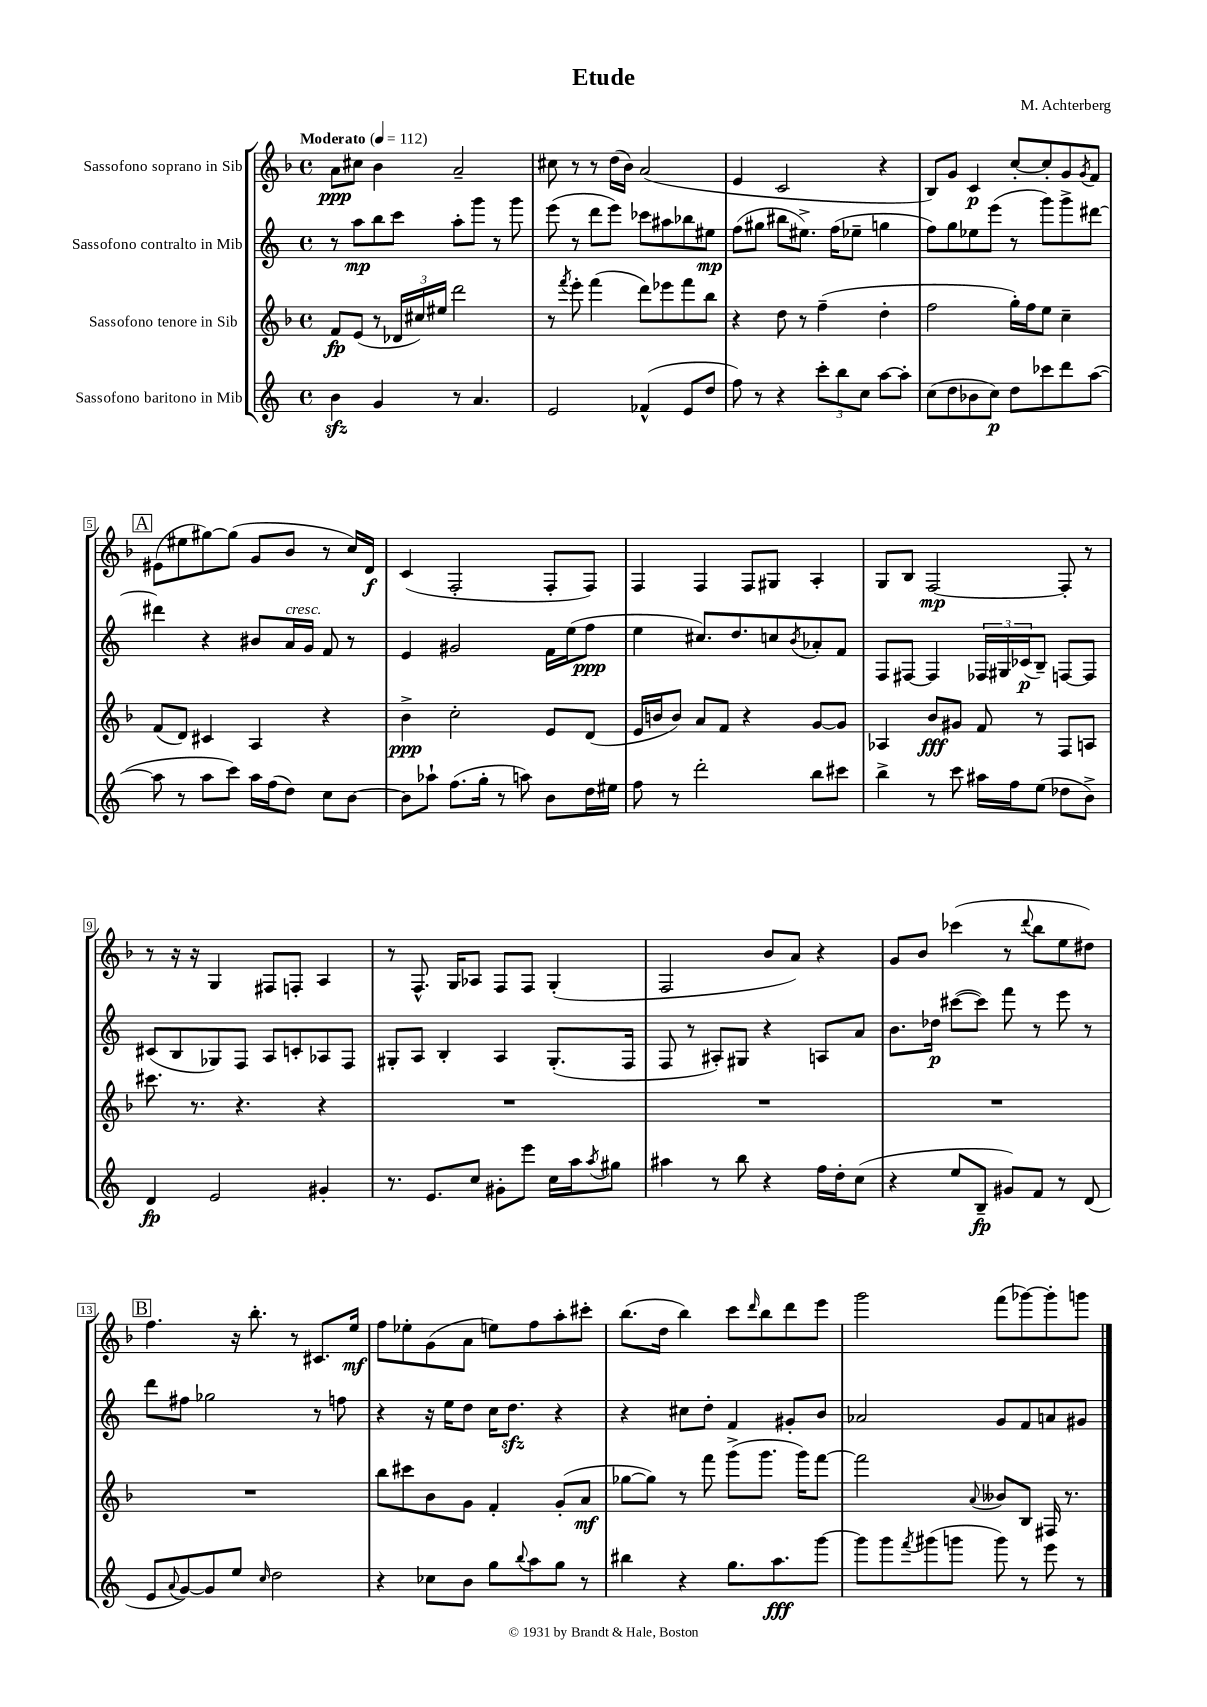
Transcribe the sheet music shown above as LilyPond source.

\header { title = "Etude" composer = "M. Achterberg" }
<<
\new StaffGroup <<
\new Staff = "s0" \with { instrumentName = "Sassofono soprano in Sib" } {
    \clef treble \key f \major \defaultTimeSignature \time 4/4 \tempo "Moderato" 4 = 112
    a'8\ppp cis''8 bes'4 a'2-- |
    cis''8 r8 r8 d''16( bes'16) a'2( |
    e'4 c'2 r4 |
    bes8) g'8 c'4\p c''8~-. c''8-. g'8 \acciaccatura { g'8 } f'8 |
    \mark \markup { \box "A" } eis'8( eis''8 gis''8~) gis''8( g'8 bes'8 r8 c''16) d'16\f |
    c'4( f2-. f8-. f8) |
    f4 f4 f8 gis8 a4-. |
    g8 bes8 f2~\mp f8-. r8 |
    r8 r16 r16 g4 fis8 f8-. a4 |
    r8 f8.-^ g16 aes8 f8 f8 g4-.( |
    f2 bes'8 a'8) r4 |
    g'8 bes'8 ces'''4( r8 \appoggiatura { d'''8 } bes''8 e''8 dis''8) |
    \mark \markup { \box "B" } f''4. r16 bes''8.-. r8 cis'8. e''16\mf |
    f''8 ees''8-. g'8( a'8 e''8) f''8 a''8-. cis'''8-. |
    bes''8.( d''16 bes''4) c'''8 \grace { d'''16 } bes''8 d'''8 e'''8 |
    g'''2 f'''8( ges'''8~) ges'''8-. g'''8 \bar "|." |
}
\new Staff = "s1" \with { instrumentName = "Sassofono contralto in Mib" } {
    \clef treble \key c \major \defaultTimeSignature \time 4/4
    r8 a''8\mp b''8 c'''8 a''8-. g'''8 r8 g'''8 |
    e'''8( r8 d'''8 e'''8) ces'''8 ais''8 bes''8 eis''8\mp |
    f''8( gis''8 bis''8 eis''8.->) f''16( ees''8-- g''4 |
    f''8) g''8 ees''8 e'''8( r8 g'''8) g'''8-> dis'''8~ |
    \mark \markup { \box "A" } dis'''4 r4 bis'8 a'16^\markup { \italic "cresc." } g'16 f'8 r8 |
    e'4 gis'2 f'16 e''16( f''8\ppp |
    e''4 cis''8.) d''8. c''8 \acciaccatura { b'8 } aes'8-. f'8 |
    f8 fis8~ fis4 \tuplet 3/2 { fes16 gis16 ces'16\p( } b8--) f8~ f8 |
    cis'8( b8 ges8) f8 a8 c'8-. aes8 f8 |
    gis8-. a8 b4-. a4 gis8.-.( f16 |
    f8 r8 ais8-.) gis8 r4 a8 a'8 |
    b'8. des''16\p cis'''8~( cis'''8) f'''8 r8 e'''8 r8 |
    \mark \markup { \box "B" } d'''8 fis''8 ges''2 r8 f''8 |
    r4 r16 e''16 d''8 c''16 d''8.\sfz r4 |
    r4 cis''8 d''8-. f'4 gis'8-. b'8 |
    aes'2 g'8 f'8 a'8 gis'8 \bar "|." |
}
\new Staff = "s2" \with { instrumentName = "Sassofono tenore in Sib" } {
    \clef treble \key f \major \defaultTimeSignature \time 4/4
    f'8\fp e'8( r8 \tuplet 3/2 { des'16 cis''16) eis''16 } d'''2 |
    r8 \acciaccatura { f'''8 } e'''8-. f'''4( d'''8) ees'''8 f'''8 bes''8 |
    r4 d''8 r8 f''4--( d''4-. |
    f''2 g''16-.) f''16 e''8 c''4-- |
    \mark \markup { \box "A" } f'8( d'8) cis'4 a4 r4 |
    bes'4->\ppp c''2-. e'8 d'8( |
    e'16 b'16 b'8) a'8 f'8 r4 g'8~ g'8 |
    aes4 bes'8\fff gis'8 f'8 r8 f8 a8 |
    cis'''8. r8. r4. r4 |
    R1 |
    R1 |
    R1 |
    \mark \markup { \box "B" } R1 |
    bes''8 cis'''8 bes'8 g'8 f'4-. g'8-.( a'8\mf |
    ges''8~ ges''8) r8 f'''8 g'''8->( g'''8. g'''16) f'''8~ |
    f'''2 \appoggiatura { a'8 } beses'8 bes8 fis16 r8. \bar "|." |
}
\new Staff = "s3" \with { instrumentName = "Sassofono baritono in Mib" } {
    \clef treble \key c \major \defaultTimeSignature \time 4/4
    b'4\sfz g'4 r8 a'4. |
    e'2 fes'4-^( e'8 d''8 |
    f''8) r8 r4 \tuplet 3/2 { c'''8-. b''8 c''8 } a''8~ a''8-. |
    c''8( d''8 bes'8 c''8\p) d''8 ces'''8 d'''8 a''8~( |
    \mark \markup { \box "A" } a''8 r8 a''8 c'''8) a''16 f''16( d''8) c''8 b'8~ |
    b'8 aes''8-! f''8.( g''16-. r8 a''8) b'8 d''16 eis''16 |
    f''8 r8 d'''2-. b''8 cis'''8 |
    b''4-> r8 c'''8 ais''16 f''16 e''8( des''8 b'8->) |
    d'4\fp e'2 gis'4-. |
    r8. e'8. c''8 gis'8-. e'''8 c''16 a''16 \acciaccatura { a''8 } gis''8 |
    ais''4 r8 b''8 r4 f''16 d''16-. c''8( |
    r4 e''8 b8--\fp gis'8) f'8 r8 d'8( |
    \mark \markup { \box "B" } e'8 \appoggiatura { a'8 } g'8~) g'8 e''8 \grace { c''16 } d''2 |
    r4 ces''8 b'8 g''8 \appoggiatura { b''8 } a''8 g''8 r8 |
    bis''4 r4 g''8. a''8.\fff g'''8~ |
    g'''8 g'''8 \acciaccatura { f'''8 } gis'''8( g'''8 g'''8) r8 e'''8 r8 \bar "|." |
}
>>
>>
\layout { \context { \Score \override BarNumber.stencil = #(make-stencil-boxer 0.1 0.3 ly:text-interface::print) } }
